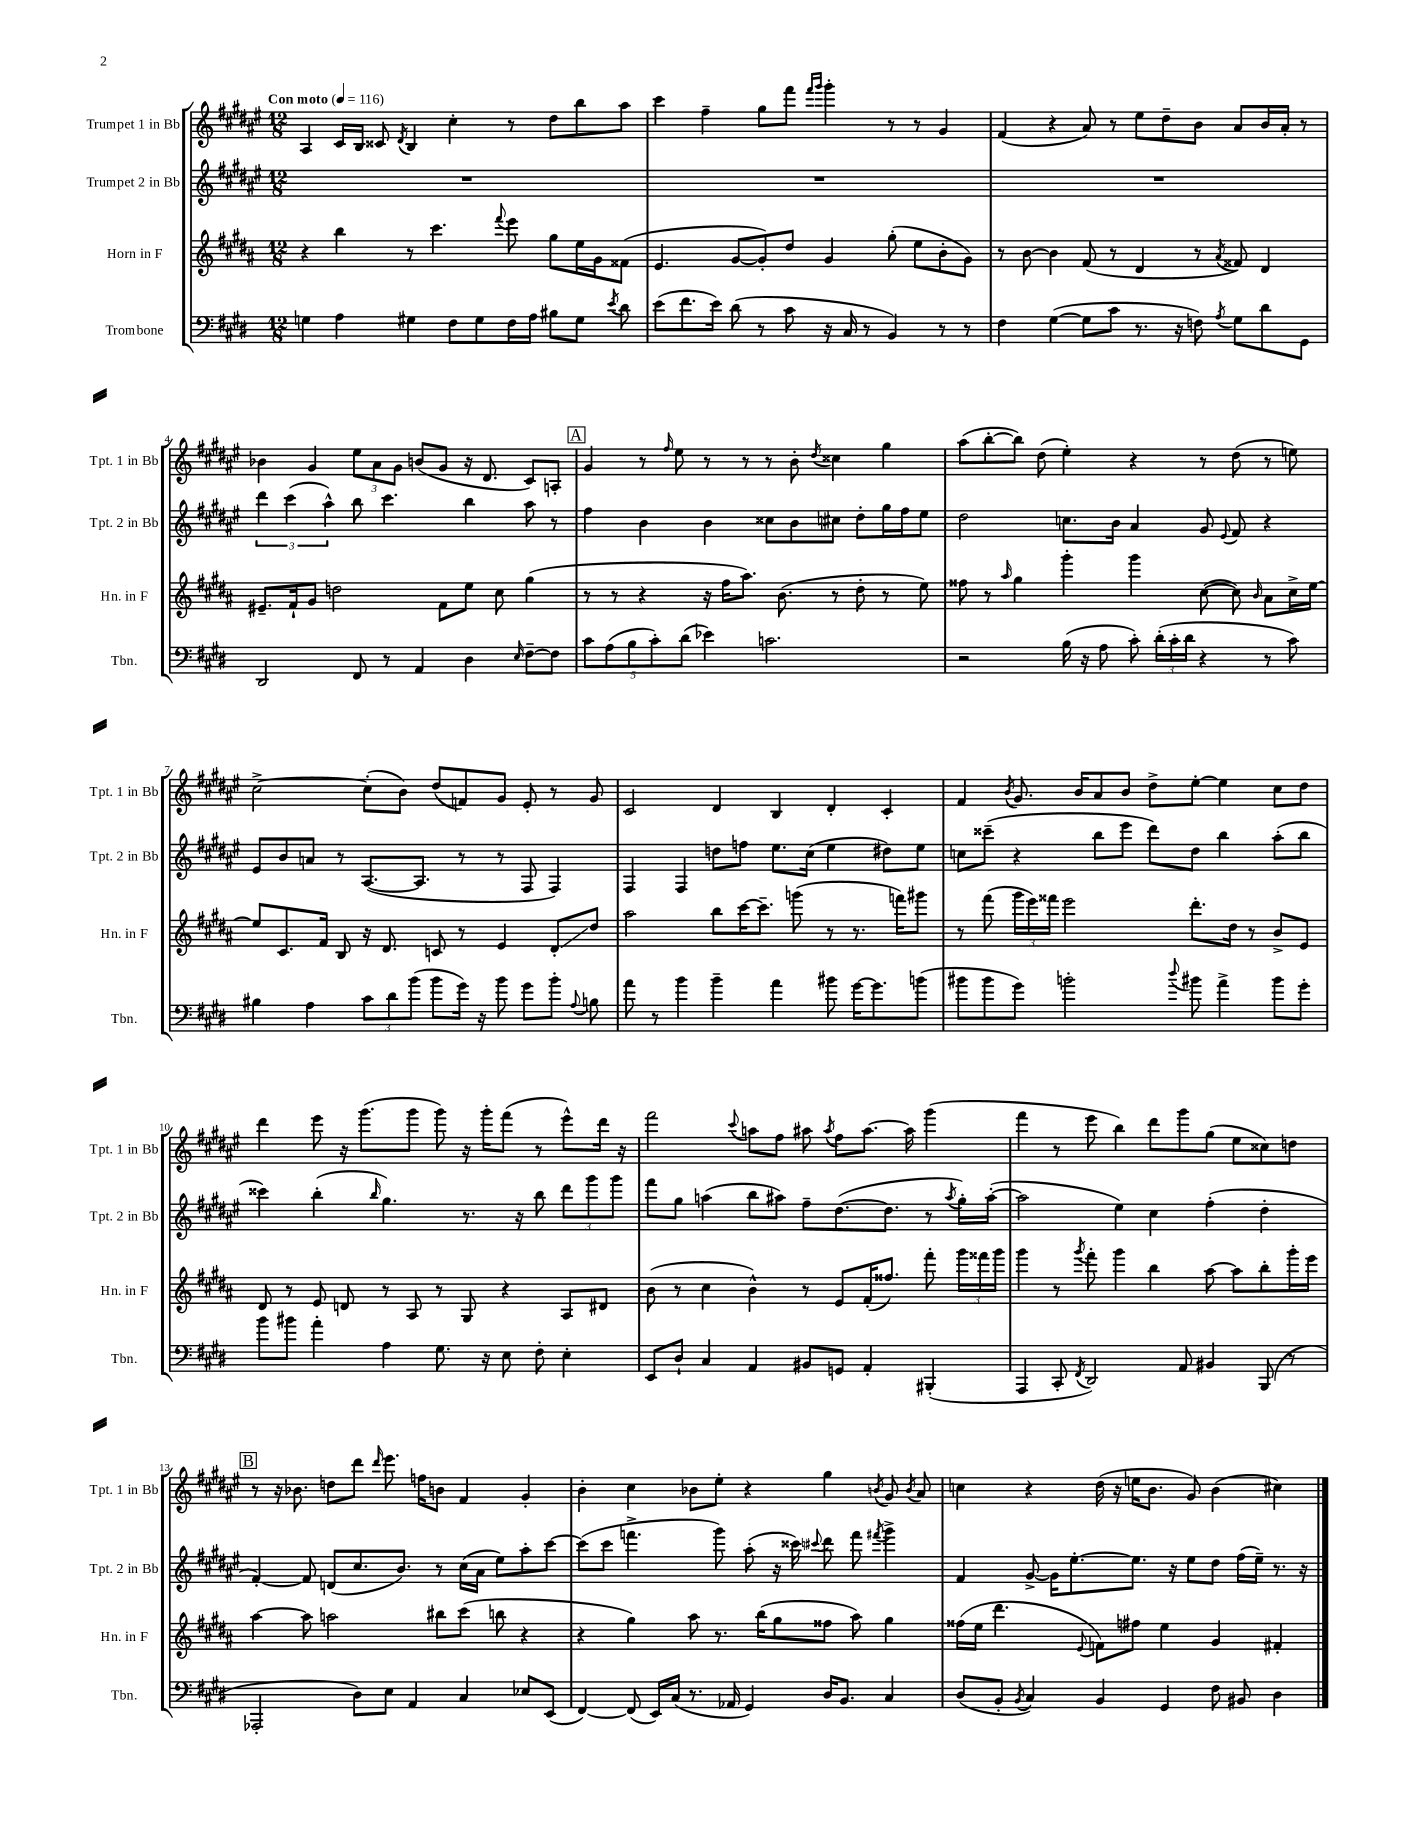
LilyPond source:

<<
\new StaffGroup <<
\new Staff = "s0" \with { instrumentName = "Trumpet 1 in Bb" shortInstrumentName = "Tpt. 1 in Bb" } {
    \clef treble \key fis \major \numericTimeSignature \time 12/8 \tempo "Con moto" 4 = 116
    \autoBeamOff ais4 cis'16[ b16] cisis'8 \acciaccatura { dis'8 } b4 cis''4-. r8 dis''8[ b''8 ais''8] |
    cis'''4 fis''4-- gis''8[ fis'''8] \grace { fis'''16[ gis'''16] } gis'''4-. r8 r8 gis'4 |
    fis'4( r4 ais'8) r8 eis''8[ dis''8-- b'8] ais'8[ b'16 ais'16]-. r8 |
    bes'4 gis'4 \tuplet 3/2 { eis''8[ ais'8 gis'8] } b'8[( gis'8] r16 dis'8. cis'8[) a8]-. |
    \mark \markup { \box "A" } gis'4 r8 \grace { fis''16 } eis''8 r8 r8 r8 b'8-. \acciaccatura { dis''8 } cisis''4 gis''4 |
    ais''8[( b''8~-. b''8]) dis''8( eis''4-.) r4 r8 dis''8( r8 e''8) |
    cis''2~-> cis''8[-.( b'8]) dis''8[( f'8) gis'8] eis'8-. r8 gis'8 |
    cis'2 dis'4 b4 dis'4-. cis'4-. |
    fis'4 \acciaccatura { b'8 } gis'8. b'16[ ais'8 b'8] dis''8[-> eis''8]~-. eis''4 cis''8[ dis''8] |
    dis'''4 eis'''8 r16 gis'''8.[( gis'''8] gis'''8) r16 gis'''16[-. fis'''8]( r8 eis'''8[-^) dis'''16] r16 |
    fis'''2 \appoggiatura { cis'''8 } a''8[ fis''8] ais''8 \acciaccatura { ais''8 } fis''8[ ais''8.]~ ais''16 gis'''4( |
    fis'''4 r8 eis'''8 b''4) dis'''8[ gis'''8 gis''8]( eis''8[ cisis''8) d''8] |
    \mark \markup { \box "B" } r8 r16 bes'8. d''8[ dis'''8] \grace { dis'''16 } eis'''8. f''16[ b'8] fis'4 gis'4-. |
    b'4-. cis''4 bes'8[ eis''8]-. r4 gis''4 \acciaccatura { b'8 } gis'8 \acciaccatura { b'8 } ais'8 |
    c''4 r4 dis''16( r16 e''16[ b'8.] gis'8) b'4( cis''4) \bar "|." |
}
\new Staff = "s1" \with { instrumentName = "Trumpet 2 in Bb" shortInstrumentName = "Tpt. 2 in Bb" } {
    \clef treble \key fis \major \numericTimeSignature \time 12/8
    \autoBeamOff R1. |
    R1. |
    R1. |
    \tuplet 3/2 { dis'''4 cis'''4( ais''4-^) } b''8 cis'''4. b''4 ais''8 r8 |
    \mark \markup { \box "A" } fis''4 b'4 b'4 cisis''8[ b'8 cis''8] dis''8[-. gis''16 fis''16 eis''8] |
    dis''2 c''8.[ b'16] ais'4 gis'8 \appoggiatura { eis'8 } fis'8 r4 |
    eis'8[ b'8 a'8] r8 ais8.[~( ais8.] r8 r8 fis8 fis4) |
    fis4 fis4 d''8[ f''8] eis''8.[ cis''16]( eis''4 dis''8[) eis''8] |
    c''8[ cisis'''8]--( r4 b''8[ eis'''8] dis'''8[) dis''8] b''4 ais''8[-.( b''8] |
    cisis'''4) b''4-.( \grace { b''16 } gis''4.) r8. r16 b''8 \tuplet 3/2 { dis'''8[ gis'''8 gis'''8] } |
    fis'''8[ gis''8] a''4( b''8[ ais''8]) fis''8[-- dis''8.~( dis''8.] r8 \acciaccatura { ais''8 } gis''16[-.) ais''16]~-.( |
    ais''2 eis''4) cis''4 fis''4-.( dis''4-. |
    \mark \markup { \box "B" } fis'4~-.) fis'8 d'8[( cis''8. b'8.]) r8 cis''16[( ais'16] eis''8[) ais''8-. cis'''8]~ |
    cis'''8[( cis'''8] f'''4.-> gis'''8) ais''8-.( r16 cisis'''16) \appoggiatura { cis'''8 } dis'''8 f'''8 \acciaccatura { fis'''8 } gis'''4-> |
    fis'4 gis'8~-> gis'16[ eis''8.~-. eis''8.] r16 eis''8[ dis''8] fis''16[( eis''16]--) r8. r16 \bar "|." |
}
\new Staff = "s2" \with { instrumentName = "Horn in F" shortInstrumentName = "Hn. in F" } {
    \clef treble \key b \major \numericTimeSignature \time 12/8
    \autoBeamOff r4 b''4 r8 cis'''4. \appoggiatura { fis'''8 } e'''8 gis''8[ e''16 gis'16 fisis'8]( |
    e'4. gis'8[~ gis'8-.) dis''8] gis'4 gis''8-.( e''8[ b'8-. gis'8]) |
    r8 b'8~ b'4 fis'8( r8 dis'4 r8 \acciaccatura { ais'8 } fisis'8) dis'4 |
    eis'8.[-- fis'16-! gis'8] d''2 fis'8[ e''8] cis''8 gis''4( |
    \mark \markup { \box "A" } r8 r8 r4 r16 fis''16[ ais''8.]) b'8.( r8 dis''8-. r8 e''8) |
    fisis''8 r8 \grace { ais''16 } gis''4 gis'''4-. gis'''4 cis''8~( cis''8) \grace { b'16 } ais'8[ cis''16-> e''16]~ |
    e''8[ cis'8. fis'16] b8 r16 dis'8. c'8 r8 e'4 dis'8[-.\glissando dis''8] |
    ais''2 b''8[ cis'''16~ cis'''8.]-- g'''8( r8 r8. f'''16[) gis'''8] |
    r8 fis'''8( \tuplet 3/2 { gis'''16[ e'''16) fisis'''16] } e'''2 dis'''8.[-. dis''16] r8 b'8[-> e'8] |
    dis'8 r8 e'8 d'8 r8 ais8 r8 gis8 r4 ais8[ dis'8] |
    b'8( r8 cis''4 b'4-^) r8 e'8[ fis'16-.( fisis''8.]) fis'''8-. \tuplet 3/2 { gis'''16[ fisis'''16 gis'''16] } |
    gis'''4 r8 \acciaccatura { gis'''8 } fis'''8-. gis'''4 b''4 ais''8~ ais''8[ b''8-. gis'''16-. e'''16] |
    \mark \markup { \box "B" } ais''4~ ais''8 a''2 bis''8[ cis'''8]( b''8 r4 |
    r4 gis''4) ais''8 r8. b''16[( gis''8 fisis''8] ais''8) gis''4 |
    fisis''16[( e''16] dis'''4. \appoggiatura { e'8 } f'8[) fis''8] e''4 gis'4 fis'4-. \bar "|." |
}
\new Staff = "s3" \with { instrumentName = "Trombone" shortInstrumentName = "Tbn." } {
    \clef bass \key e \major \numericTimeSignature \time 12/8
    \autoBeamOff g4 a4 gis4 fis8[ gis8 fis16 a16] bis8[ gis8] \acciaccatura { e'8 } dis'8 |
    e'8[( fis'8. e'16]) dis'8( r8 cis'8 r16 cis16 r8 b,4) r8 r8 |
    fis4 gis4~( gis8[ cis'8] r8. r16 f8) \acciaccatura { a8 } gis8[ dis'8 gis,8] |
    dis,2 fis,8 r8 a,4 dis4 \grace { e16 } fis8[~-- fis8] |
    \mark \markup { \box "A" } \tuplet 5/4 { cis'8[ a8( b8 cis'8-.) dis'8]( } ees'4) c'2. |
    r2 b16( r16 a8 cis'8-.) \tuplet 3/2 { dis'16[-.( cis'16-. dis'16] } r4 r8 cis'8) |
    bis4 a4 \tuplet 3/2 { cis'8[ dis'8 b'8]( } b'8[ gis'16]) r16 b'8 gis'8[ b'8]-. \appoggiatura { a8 } b8 |
    a'8 r8 b'4 b'4-- a'4 bis'8 gis'16[~ gis'8. b'8]( |
    bis'8[ bis'8 gis'8]) b'2-. \appoggiatura { dis''8 } bis'8 a'4-> bis'8[ gis'8]-. |
    b'8[ bis'8] a'4-. a4 gis8. r16 e8 fis8-. e4-. |
    e,8[ dis8]-! cis4 a,4 bis,8[ g,8] a,4-. bis,,4-.( |
    a,,4 cis,8-. \acciaccatura { fis,8 } dis,2) a,8 bis,4 b,,8( r8 |
    \mark \markup { \box "B" } aes,,2-. dis8[) e8] a,4 cis4 ees8[ e,8]( |
    fis,4~) fis,8( e,16[) cis16]( r8. aes,16 gis,4) dis16[ b,8.] cis4 |
    dis8[( b,8]-. \acciaccatura { b,8 } cis4) b,4 gis,4 fis8 bis,8 dis4 \bar "|." |
}
>>
>>
